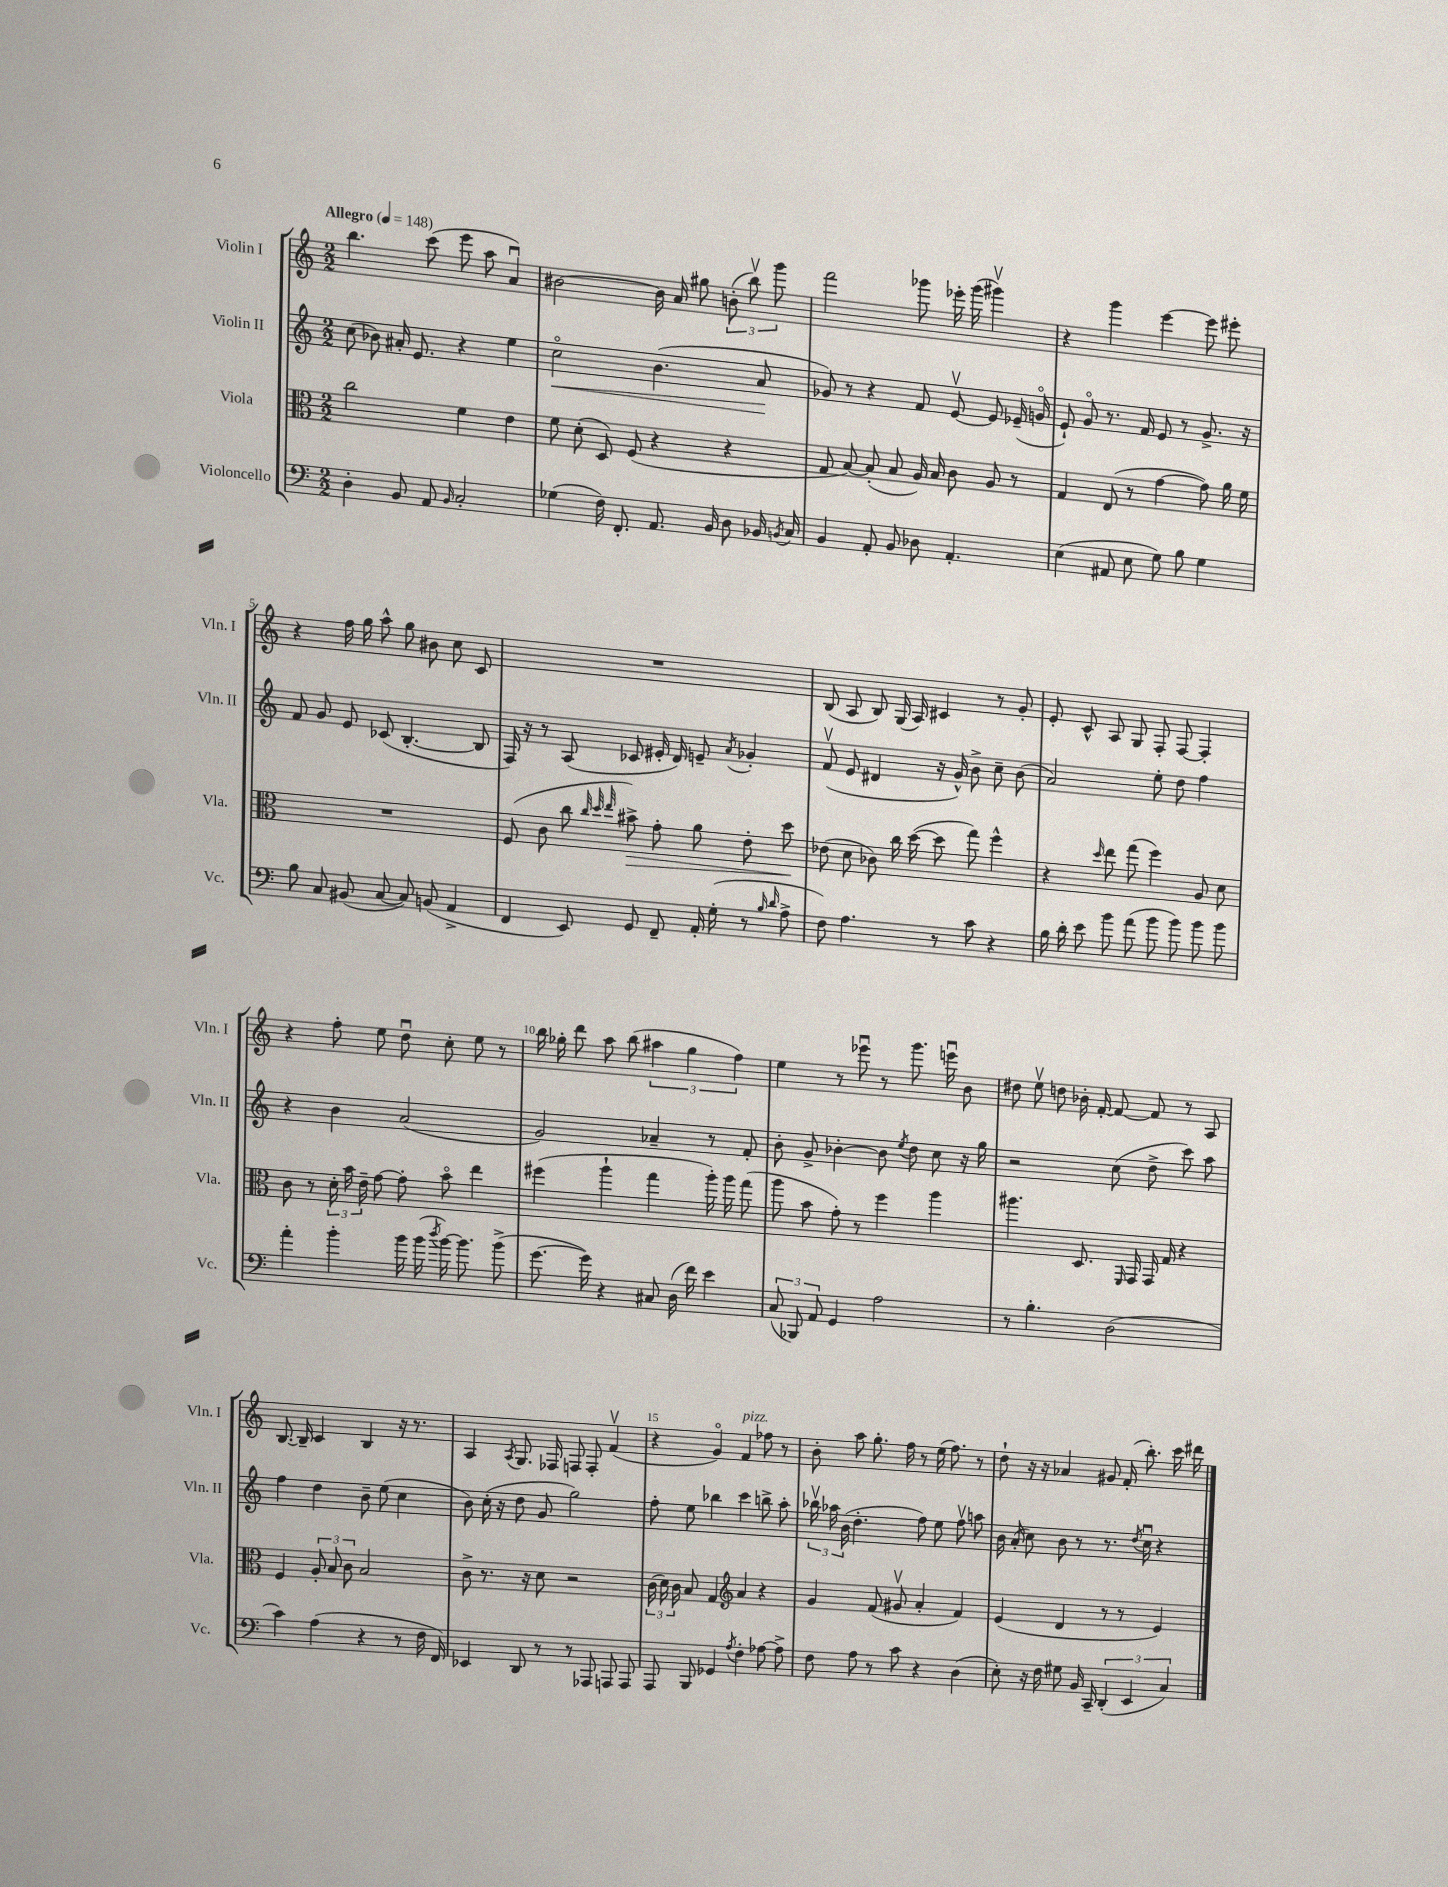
<<
\new StaffGroup <<
\new Staff = "s0" \with { instrumentName = "Violin I" shortInstrumentName = "Vln. I" } {
    \clef treble \key c \major \numericTimeSignature \time 2/2 \tempo "Allegro" 4 = 148
    \autoBeamOff b''4. c'''8( e'''8 a''8 a'4\downbow) |
    bis'2~ bis'16 a'16 gis''8 \tuplet 3/2 { b'8-.( b''8\upbow) g'''8 } |
    f'''2 ges'''8 ees'''16-. ges'''16( gis'''4\upbow) |
    r4 g'''4 e'''4~ e'''8 eis'''8-. |
    r4 f''16 g''16 a''8-^ g''8 bis'8 c''8 c'8 |
    R1 |
    b8( a8 b8) g16( a16) cis'4 r8 g'8-. |
    e'8-. c'8-^ a8 g8 f8-. f8~ f4-. |
    r4 f''8-. e''8 d''8\downbow c''8-. e''8 r8 |
    b''16 ges''16-. d'''8 a''8 b''8( \tuplet 3/2 { ais''4 ges''4 f''4) } |
    e''4 r8 ees'''8\downbow r8 g'''8. e'''16\downbow b'8 |
    dis''8 e''8\upbow d''8 bes'16-. f'16~-. f'8~ f'8 r8 a8 |
    b8.~ b16-- c'4 b4 r16 r8. |
    a4 \acciaccatura { a8 } g8. fes16 f8 f8-. f'4\upbow( |
    r4 g'4\flageolet) f'4^\markup { \italic "pizz." } fes''8 r8 |
    b'8-. a''8 g''8.-. f''16 r8 e''16( f''8.) r8 |
    d''8-! r16 r16 aes'4 gis'8 f'16-.( b''8.-.) c'''16 dis'''16 \bar "|." |
}
\new Staff = "s1" \with { instrumentName = "Violin II" shortInstrumentName = "Vln. II" } {
    \clef treble \key c \major \numericTimeSignature \time 2/2
    \autoBeamOff c''8( bes'8) ais'16-. e'8. r4 e''4 |
    c''2\flageolet\< b'4.( a'8\! |
    ges'8) r8 r4 f'8 e'8~\upbow e'8 ees'16--( g'16\flageolet |
    e'8-!) g'8\flageolet r8. f'16 e'8 r8 g'8.-> r16 |
    f'8 g'8 e'8 ces'8( b4.~-. b8 |
    f16) r16 r8 a8( ces'8 eis'16-. d'16) e'8-- \acciaccatura { a'8 } ges'4-. |
    f'8\upbow( e'8 dis'4 r16 g'16-^) b'8-> c''8-- b'8( |
    a'2) e''8-. d''8 f''4 |
    r4 b'4 a'2( |
    g'2) aes'4-- r8 f'8-. |
    b'8-. g'8-> bes'4~-. bes'8 \acciaccatura { e''8 } d''8 c''8 r16 g''16 |
    r2 c''8( d''8-> c'''8) a''8 |
    f''4 d''4 b'8-- e''8( c''4 |
    b'8) c''16-.( r16 d''8 g'8 g''2) |
    f''8-. e''8 bes''4 c'''4 b''8-> a''8-. |
    \tuplet 3/2 { bes''16\upbow aes''16 b'16( } d''4.-. f''8) e''8 f''8\upbow a''8 |
    b'16 a'16-.( c''8) b'8 r8 r8. \acciaccatura { d''8 } c''16\downbow r4 \bar "|." |
}
\new Staff = "s2" \with { instrumentName = "Viola" shortInstrumentName = "Vla." } {
    \clef alto \key c \major \numericTimeSignature \time 2/2
    \autoBeamOff c''2 f'4 e'4 |
    f'8 d'8-.( d8) f8( r4 r4 |
    g8 b8~) b8-.( b8 a16) b16 c'8 a8 r8 |
    g4 e8( r8 g'4~ g'8) a'16 f'16 |
    R1 |
    f8( c'8 c''8 \grace { c''32 d''32 e''32 } bis'8->\>) g'8-. a'8 e'8-. d''8\! |
    ees'8( d'8 ces'8) c''16 d''16~( d''8 g''8) f''4-^ |
    r4 \grace { d''16 } e''8 g''8( f''4) a8 d'8 |
    c'8 r8 \tuplet 3/2 { d'16-. b'16 e'16-- } g'8~ g'8-. b'8\flageolet e''4 |
    fis''4( a''4-! g''4 a''16-.) a''16 g''8( |
    a''8 b'8 g'8-.) r8 f''4 a''4 |
    ais''4. d8. \grace { f,16 } g,16 g,16 g16 r4 |
    f4 \tuplet 3/2 { a8-. b8 c'8 } b2 |
    c'8-> r8. r16 d'8 r2 |
    \tuplet 3/2 { c'16( d'16) c'16 } b8 g4 \clef treble a'4 r4 |
    g'4 f'8( gis'8\upbow a'4-. f'4) |
    e'4( d'4 r8 r8 e'4) \bar "|." |
}
\new Staff = "s3" \with { instrumentName = "Violoncello" shortInstrumentName = "Vc." } {
    \clef bass \key c \major \numericTimeSignature \time 2/2
    \autoBeamOff d4-. b,8 a,8 \grace { b,16 } c2-. |
    ges4( f16) f,8.-. a,8. b,16 d8 bes,16 \acciaccatura { b,8 } c16 |
    b,4 a,8-. b,8 des8 a,4.-. |
    e4( ais,8 e8 g8) b8 g4 |
    b8 c8 bis,8( c8~ c8) b,8( a,4-> |
    f,4 e,8) g,8 f,8-- a,16-. g16-.( r8 \grace { b16 d'16 } a8-> |
    f8) a4. r8 c'8 r4 |
    b16 d'16-. e'8 b'8 a'8( b'8 b'8) b'8 b'8 |
    a'4-. b'4-. b'16 b'16( \acciaccatura { d''8 } b'16~) b'8. b'8->( |
    g'8.~ g'16) r4 cis8 d16( f'16) e'4 |
    \tuplet 3/2 { c8( bes,,8) a,8 } g,4 a2 |
    r8 b4.-. d2( |
    c'4) a4( r4 r8 f16 f,16) |
    ees,4 d,8 r8 r8 aes,,8 a,,8 a,,8 |
    a,,8 b,,8 ges,4 \acciaccatura { a8 } f4-. aes8~ aes8-> |
    f8 a8 r8 c'8 r4 d4( |
    e8-.) r16 f16 gis8 b,16 c,16-- \tuplet 3/2 { d,4-.( e,4 c4) } \bar "|." |
}
>>
>>
\layout { \context { \Score \override BarNumber.break-visibility = ##(#f #t #t) barNumberVisibility = #(every-nth-bar-number-visible 5) } }
